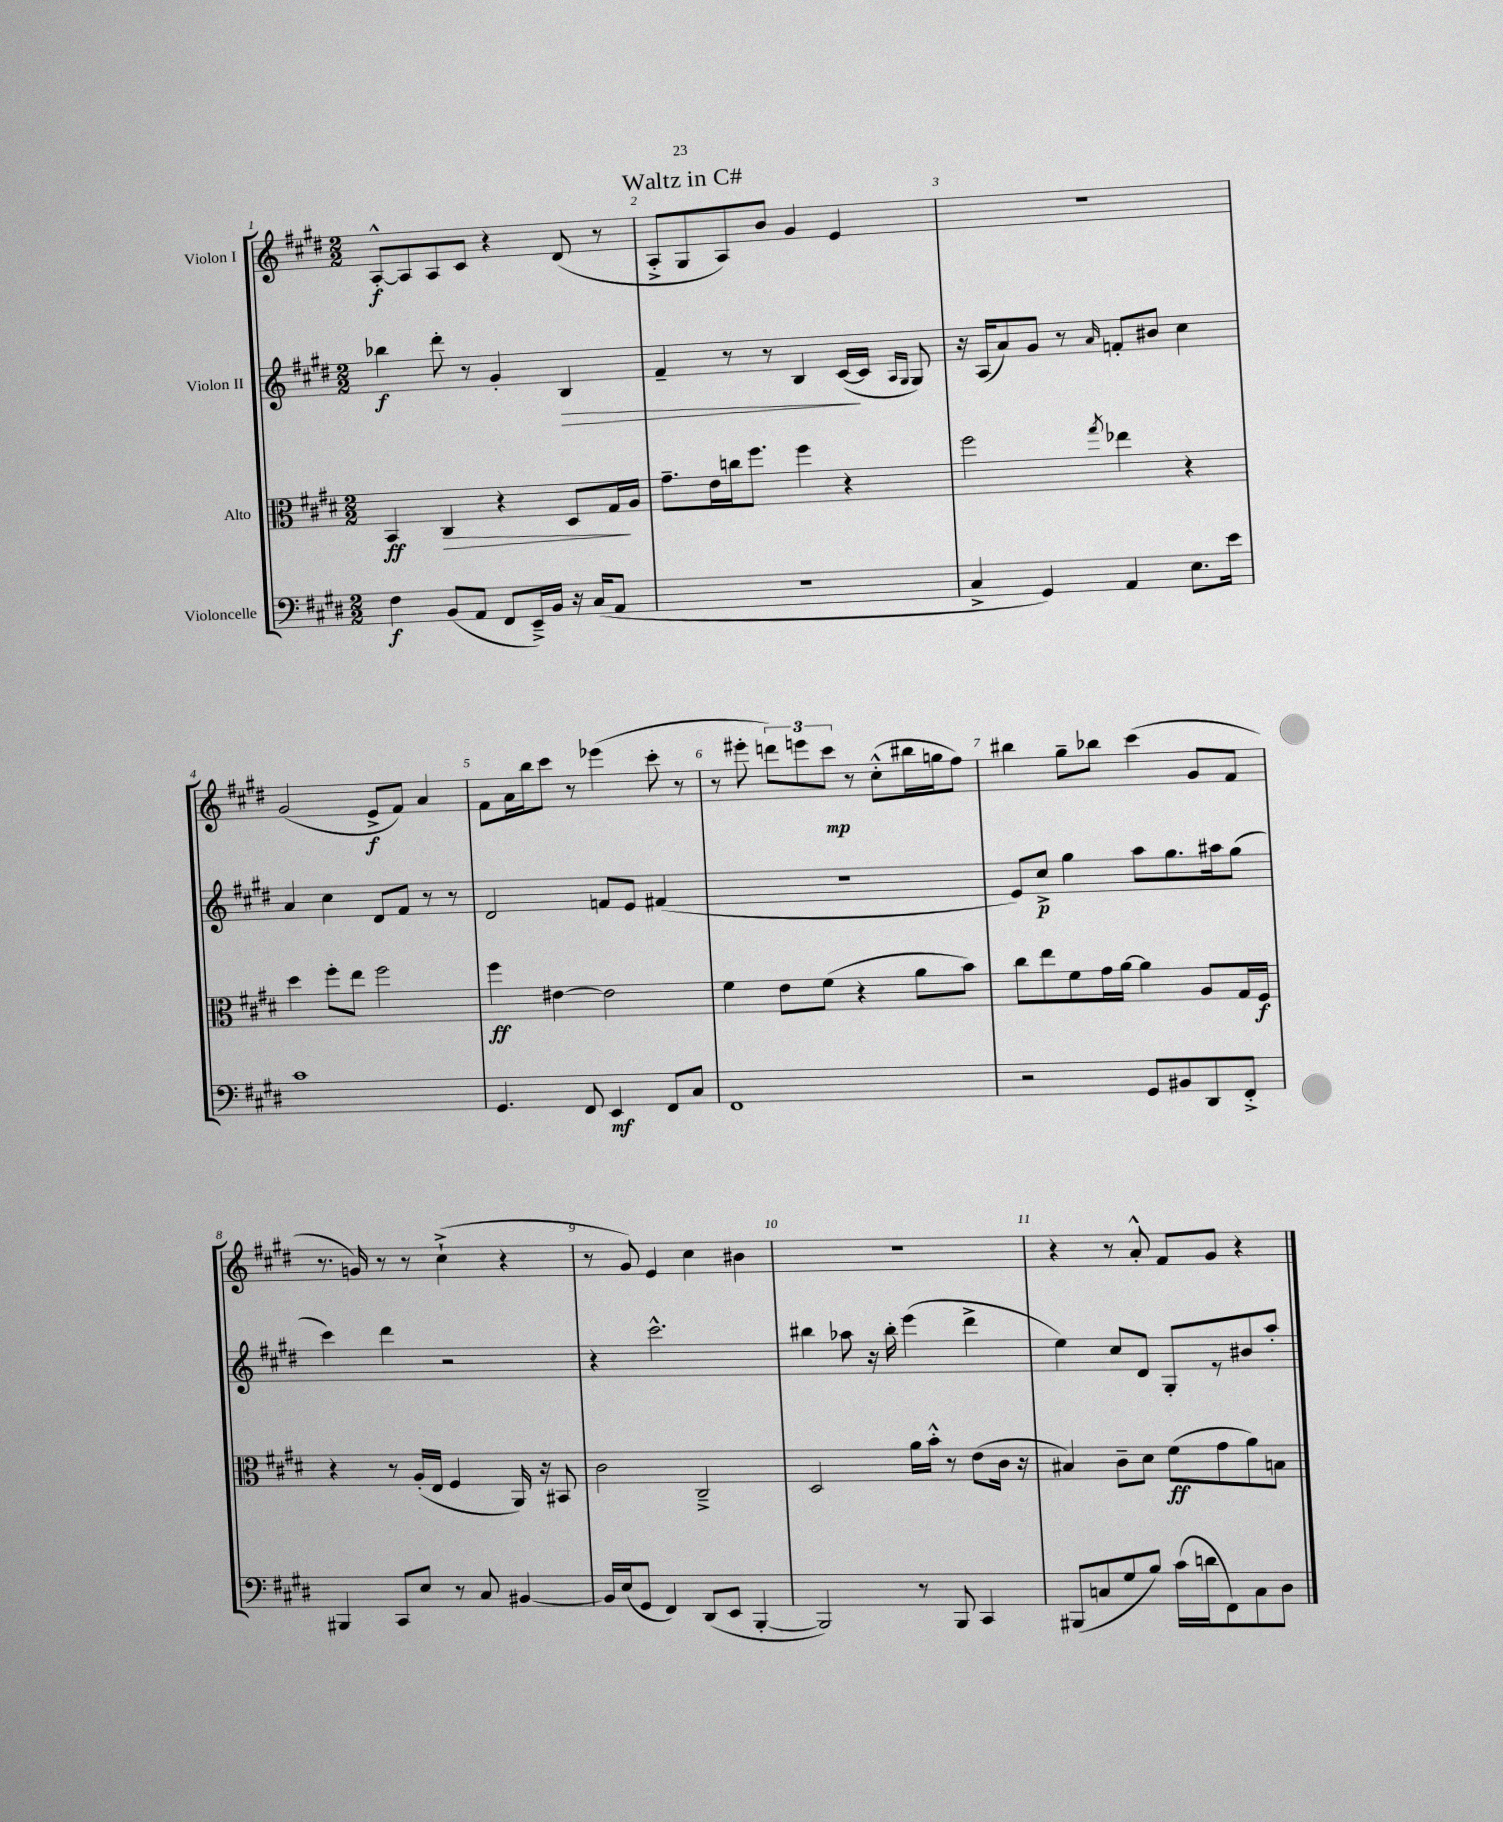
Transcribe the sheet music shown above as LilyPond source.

\header { title = "Waltz in C#" }
<<
\new StaffGroup <<
\new Staff = "s0" \with { instrumentName = "Violon I" } {
    \clef treble \key e \major \numericTimeSignature \time 2/2
    \autoBeamOff a8[~-.-^\f a8 a8 cis'8] r4 dis'8( r8 |
    a8[-.-> gis8 a8) b'8] gis'4 e'4 |
    R1 |
    gis'2( e'8[->\f fis'8]) a'4 |
    fis'8[ a'16 b''16 cis'''8] r8 ees'''4( cis'''8-. r8 |
    r8 eis'''8-. \tuplet 3/2 { d'''8[) e'''8 cis'''8]\mp } r8 cis''8[-.-^( bis''16 g''16 fis''8]) |
    bis''4 gis''8[-- bes''8] cis'''4( gis'8[ fis'8] |
    r8. g'16) r8 r8 cis''4-!->( r4 |
    r8 gis'8) e'4 cis''4 bis'4 |
    R1 |
    r4 r8 a'8-.-^ fis'8[ gis'8] r4 \bar "|." |
}
\new Staff = "s1" \with { instrumentName = "Violon II" } {
    \clef treble \key e \major \numericTimeSignature \time 2/2
    \autoBeamOff bes''4\f dis'''8-. r8 gis'4-. b4\> |
    fis'4-- r8 r8 b4 cis'16[~\!( cis'16] \grace { a16[ gis16] } gis8) |
    r16 a16[( a'8) gis'8] r8 \grace { a'16 } f'8[-. bis'8] cis''4 |
    a'4 cis''4 dis'8[ fis'8] r8 r8 |
    dis'2 f'8[ e'8] fis'4( |
    R1 |
    e'8[) cis''8]->\p gis''4 a''8[ gis''8. ais''16 gis''8]( |
    cis'''4) dis'''4 r2 |
    r4 cis'''2.-^ |
    bis''4 aes''8 r16 bis''16-. e'''4( dis'''4-> |
    e''4) cis''8[ dis'8] gis8[-. r8 bis'8 a''8]-. \bar "|." |
}
\new Staff = "s2" \with { instrumentName = "Alto" } {
    \clef alto \key e \major \numericTimeSignature \time 2/2
    \autoBeamOff b,4\ff cis4\> r4 dis8[ gis16\! a16] |
    gis'8.[-- e'16 c''16 fis''8.] fis''4 r4 |
    fis''2 \acciaccatura { gis''8 } ees''4 r4 |
    dis''4 fis''8[-. e''8] fis''2 |
    fis''4\ff eis'4~ eis'2 |
    fis'4 e'8[ fis'8]( r4 a'8[ b'8]) |
    cis''8[ e''8 fis'8 gis'16 a'16]~ a'4 a8[ gis16 fis16]\f |
    r4 r8 a16[-.( e16] fis4 a,16) r16 bis,8 |
    cis'2 cis2---> |
    dis2 a'16[ b'16]-.-^ r8 e'8[( cis'16] r16 |
    bis4) cis'8[-- dis'8] fis'8[\ff( gis'8 a'8) b8] \bar "|." |
}
\new Staff = "s3" \with { instrumentName = "Violoncelle" } {
    \clef bass \key e \major \numericTimeSignature \time 2/2
    \autoBeamOff fis4\f b,8[( a,8] fis,8[ e,16--->) b,16] r16 cis16[( a,8] |
    R1 |
    cis4-> gis,4) a,4 e8.[ e'16] |
    cis'1 |
    gis,4. fis,8 e,4\mf fis,8[ cis8] |
    fis,1 |
    r2 gis,8[ bis,8 dis,8 fis,8]-.-> |
    bis,,4 cis,8[ e8] r8 cis8 bis,4~ |
    bis,16[ e16( gis,8] fis,4) dis,8[( e,8] b,,4~-. |
    b,,2) r8 b,,8 cis,4 |
    bis,,8[( c8 gis8 b8]) cis'16[( d'16 fis,8) c8 dis8] \bar "|." |
}
>>
>>
\layout { \context { \Score \override BarNumber.break-visibility = ##(#f #t #t) barNumberVisibility = #all-bar-numbers-visible } }
